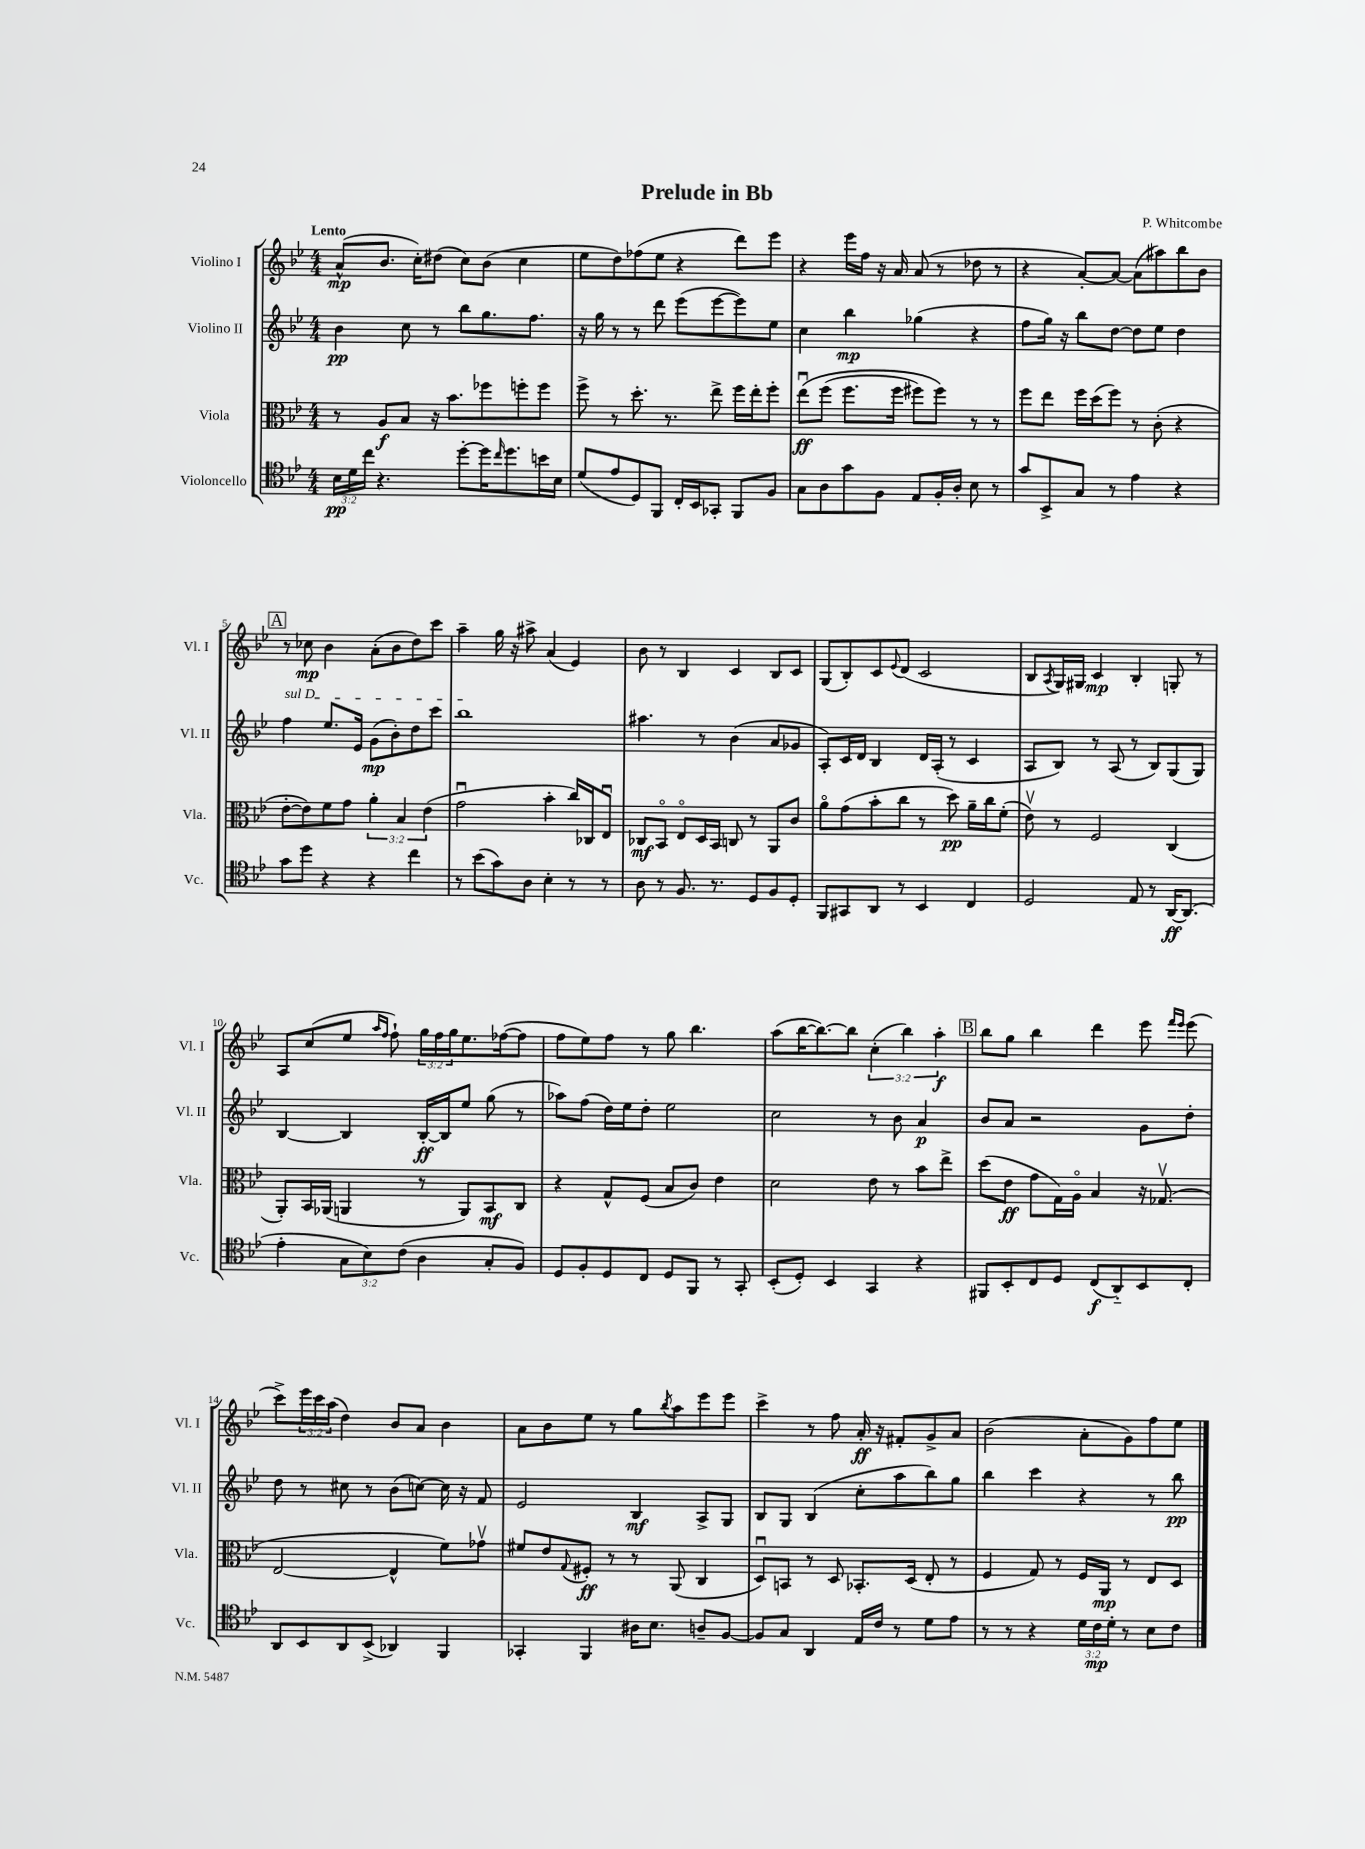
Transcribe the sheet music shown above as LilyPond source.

\header { title = "Prelude in Bb" composer = "P. Whitcombe" }
<<
\new StaffGroup <<
\new Staff = "s0" \with { instrumentName = "Violino I" shortInstrumentName = "Vl. I" } {
    \clef treble \key bes \major \numericTimeSignature \time 4/4 \override Staff.TupletNumber.text = #tuplet-number::calc-fraction-text \tempo "Lento"
    a'8-^\mp( bes'8. c''16-.) dis''8( c''8) bes'8( c''4 |
    ees''8 d''8) fes''8( ees''8 r4 d'''8) ees'''8 |
    r4 ees'''16 f''16 r16 a'16 a'8( r8 des''8 r8 |
    r4 a'8~-.) a'8~ a'8( ais''8) bes''8 bes'8 |
    \mark \markup { \box "A" } r8 ces''8\mp bes'4 a'8-.( bes'8 d''8) c'''8 |
    a''4-- g''16 r16 ais''8-> a'4( ees'4) |
    bes'8 r8 bes4 c'4 bes8 c'8 |
    g8( bes8-.) c'8 \appoggiatura { ees'8 } d'8( c'2 |
    bes8 \acciaccatura { a8 } g16) gis16 c'4\mp bes4-. g8-. r8 |
    a8 c''8( ees''8 \grace { a''16 f''16 } f''8-!) \tuplet 3/2 { g''16 f''16 g''16 } ees''8. fes''16~( fes''8 |
    f''8 ees''8) f''8 r8 g''8 bes''4. |
    a''8( bes''16~ bes''8.~) bes''8 \tuplet 3/2 { c''4-.( bes''4) a''4-.\f } |
    \mark \markup { \box "B" } bes''8 g''8 bes''4 d'''4 ees'''8 \grace { f'''16 ees'''16 } ees'''8( |
    c'''8->) \tuplet 3/2 { ees'''16 c'''16 a''16( } d''4) bes'8 a'8 bes'4 |
    a'8 bes'8 ees''8 r8 g''8 \acciaccatura { bes''8 } a''8 ees'''8 ees'''8 |
    c'''4-> r8 f''8 a'16-.\ff r16 fis'8-. g'8-> a'8 |
    bes'2( a'8-. g'8) f''8 ees''8 \bar "|." |
}
\new Staff = "s1" \with { instrumentName = "Violino II" shortInstrumentName = "Vl. II" } {
    \clef treble \key bes \major \numericTimeSignature \time 4/4
    bes'4\pp c''8 r8 bes''8 g''8. f''8. |
    r16 g''16 r8 r8 d'''8 ees'''8( ees'''8~ ees'''8) ees''8 |
    c''4 bes''4\mp ges''4( r4 |
    f''8 g''16) r16 bes''8 d''8~ d''8 ees''8 d''4 |
    \mark \markup { \box "A" } \once \override TextSpanner.bound-details.left.text = \markup { \italic "sul D" } f''4\startTextSpan ees''8. ees'16 g'8\mp( bes'8-.) d''8 c'''8 |
    bes''1\stopTextSpan |
    ais''4. r8 bes'4( a'8 ges'8 |
    a8-.) c'16 d'16 bes4 d'16 a16-.( r8 c'4 |
    a8 bes8) r8 a8( r8 bes8) g8( g8) |
    bes4~ bes4 bes16~-.\ff bes16 ees''8 g''8( r8 |
    aes''8) f''8( d''16) ees''16 d''8-. ees''2 |
    c''2 r8 bes'8 a'4\p |
    \mark \markup { \box "B" } bes'8 a'8 r2 g'8 d''8-. |
    d''8 r8 cis''8 r8 bes'8( c''8~) c''16 r16 f'8 |
    ees'2 bes4\mf a8-> g8 |
    bes8 g8 bes4( c''8-. a''8 bes''8) g''8 |
    bes''4 c'''4 r4 r8 bes''8\pp \bar "|." |
}
\new Staff = "s2" \with { instrumentName = "Viola" shortInstrumentName = "Vla." } {
    \clef alto \key bes \major \numericTimeSignature \time 4/4 \override Staff.TupletNumber.text = #tuplet-number::calc-fraction-text
    r8 a8\f bes8 r16 bes'8. fes''8 f''8-. f''8 |
    f''8-> r8 d''8.-. r8. ees''8-> f''16 ees''16-. f''8-. |
    ees''8\downbow\ff\( f''8( f''8. f''16 fis''8) fis''8\) r8 r8 |
    f''8 ees''8 f''16 d''16( f''8) r8 c'8-.( r4 |
    \mark \markup { \box "A" } ees'8~-. ees'8) f'8 g'8 \tuplet 3/2 { a'4-. bes4 ees'4( } |
    g'2\downbow bes'4-. c''16) ces16 ees8\downbow |
    ces8\mf bes,8\flageolet ees8\flageolet d16 bes,16 c8 r8 a,8 c'8 |
    a'8\flageolet g'8( bes'8-. c''8 r8 d''8\pp) a'16-- c''16 f'8-.( |
    ees'8\upbow) r8 f2 c4( |
    a,8-.) bes,16 aes,16( a,4 r8 a,8) bes,8\mf c8 |
    r4 g8-^ f8( bes8 c'8) ees'4 |
    d'2 ees'8 r8 bes'8 ees''8-> |
    \mark \markup { \box "B" } d''8( ees'8\ff g'8 g16) a16\flageolet bes4 r16 ges8.\upbow( |
    ees2~ ees4-^ f'8) ges'8\upbow |
    fis'8 ees'8 \appoggiatura { g8 } fis8-.\ff r8 r8 a,8( c4 |
    d8\downbow) b,8 r8 d8 bes,8.-. d16( ees8-. r8 |
    f4 g8) r8 f16 a,16\mp r8 ees8 d8 \bar "|." |
}
\new Staff = "s3" \with { instrumentName = "Violoncello" shortInstrumentName = "Vc." } {
    \clef tenor \key bes \major \numericTimeSignature \time 4/4 \override Staff.TupletNumber.text = #tuplet-number::calc-fraction-text
    \tuplet 3/2 { bes16\pp d'16 c''16 } r4. d''8~-. d''16 \grace { c''16 } d''8. b'16 bes16 |
    d'8( ees'8 d8) f,8 c16-. bes,16 ges,8-. f,8 f8 |
    g8 a8 g'8 f8 ees8 f16-. a16-. bes8 r8 |
    g'8 bes,8-> g8 r8 ees'4 r4 |
    \mark \markup { \box "A" } g'8 d''8 r4 r4 c''4 |
    r8 bes'8( g'8) a8 bes4-. r8 r8 |
    a8 r8 f8. r8. d8 f8 d8-. |
    f,8 gis,8 a,8 r8 bes,4 c4 |
    d2 ees8 r8 a,16~\ff a,8.( |
    ees'4-. \tuplet 3/2 { g8 bes8) c'8( } a4 g8-. f8) |
    d8 f8-. d8 c8 d8 f,8 r8 g,8-. |
    bes,8-.( d8-.) bes,4 g,4 r4 |
    \mark \markup { \box "B" } fis,8 bes,8-. c8 d8 c8\f( a,8-_) bes,8 c8-. |
    a,8 bes,8 a,8 bes,8->( aes,4) f,4 |
    ges,4-. f,4 ais16 bes8. a8-- f8~ |
    f8 g8 a,4 ees16 c'16 r8 d'8 ees'8 |
    r8 r8 r4 \tuplet 3/2 { d'16 c'16\mp d'16-. } r8 bes8 c'8 \bar "|." |
}
>>
>>
